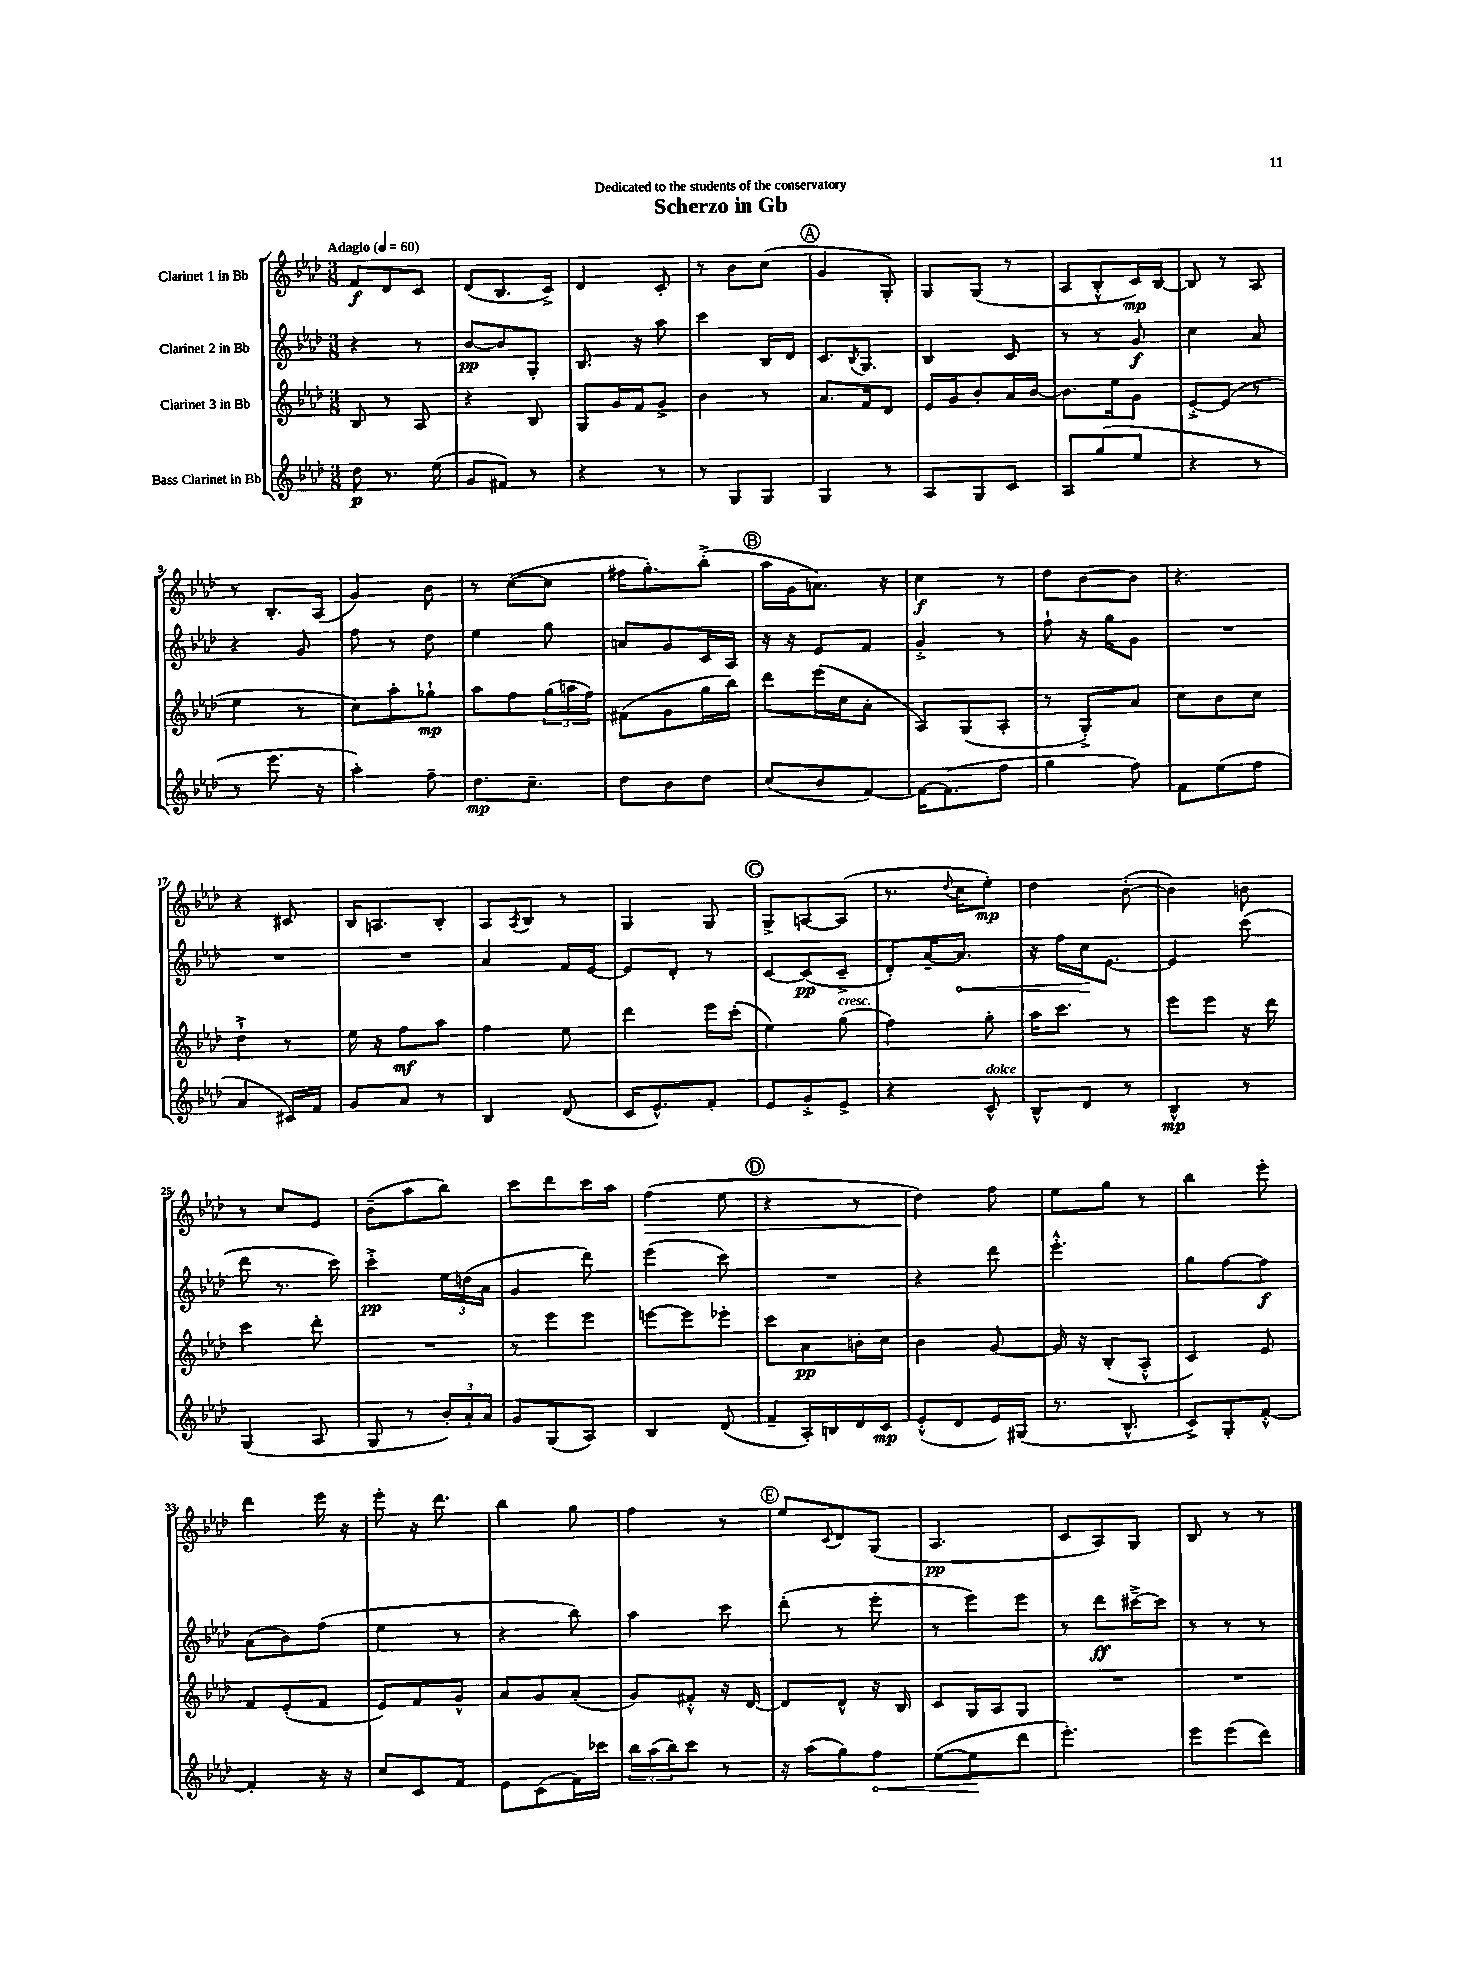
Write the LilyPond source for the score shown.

\header { title = "Scherzo in Gb" dedication = "Dedicated to the students of the conservatory" }
<<
\new StaffGroup <<
\new Staff = "s0" \with { instrumentName = "Clarinet 1 in Bb" } {
    \clef treble \key aes \major \numericTimeSignature \time 3/8 \tempo "Adagio" 4 = 60
    f'8\f des'8 c'8 |
    des'8( bes8. c'16->) |
    des'4 c'8-. |
    r8 bes'8 c''8( |
    \mark \markup { \circle "A" } g'4 g8-.) |
    g8 g8( r8 |
    aes8 bes8-.-^ c'16\mp) bes16~ |
    bes8 r8 aes8 |
    r8 bes8.-. aes16( |
    g'4) bes'8 |
    r8 c''8~( c''8 |
    fis''16 g''8.-.) bes''8-.->( |
    \mark \markup { \circle "B" } aes''16 g'16 a'8.) r16 |
    c''4\f r8 |
    des''8 bes'8~ bes'8 |
    r4. |
    r4 cis'8 |
    bes16 a8. bes8-. |
    aes8 \acciaccatura { aes8 } bes8 r8 |
    g4 g8 |
    \mark \markup { \circle "C" } g8-> a8~ a8( |
    r8. \appoggiatura { des''8 } c''16 ees''8-.\mp) |
    des''4 bes'8~-.( |
    bes'4) b'8 |
    r8 c''8 ees'8 |
    bes'8--( aes''8 bes''8) |
    c'''8 des'''8 c'''16 aes''16 |
    f''4\>( ees''8 |
    \mark \markup { \circle "D" } r4 r8 |
    des''4\!) f''8 |
    ees''8 g''8 r8 |
    bes''4 ees'''8-. |
    des'''4 ees'''16 r16 |
    ees'''8-. r16 des'''8. |
    bes''4 g''8 |
    f''4 r8 |
    \mark \markup { \circle "E" } ees''8 \appoggiatura { c'8 } des'8 g8( |
    aes4.\pp |
    c'8 aes8) g8 |
    bes8 r8 r8 \bar "|." |
}
\new Staff = "s1" \with { instrumentName = "Clarinet 2 in Bb" } {
    \clef treble \key aes \major \numericTimeSignature \time 3/8
    r4 r8 |
    bes'8~\pp bes'8 g8-. |
    bes8. r16 aes''8 |
    c'''4 bes16 des'16 |
    \mark \markup { \circle "A" } c'8. \acciaccatura { bes8 } g8. |
    bes4 c'8 |
    r8 r8 g'8\f |
    c''4 aes'8 |
    r4 g'8 |
    f''8 r8 des''8 |
    ees''4 g''8 |
    a'8 g'8 c'16 aes16 |
    \mark \markup { \circle "B" } r16 r16 ees'8 f'8 |
    g'4-.-> r8 |
    f''8-! r16 g''16 g'8 |
    R4. |
    R4. |
    R4. |
    aes'4 f'16 ees'16~ |
    ees'8 des'8-. r8 |
    \mark \markup { \circle "C" } c'8~ c'8\pp( c'8---> |
    des'8-.) aes'16~-- \once \override Hairpin.circled-tip = ##t aes'8.\< |
    r16 f''16 c''16\! ees'8.~ |
    ees'4 c'''8( |
    des'''8 r8. c'''16) |
    c'''4-.->\pp \tuplet 3/2 { ees''16 d''16( aes'16 } |
    g'4 des'''8) |
    ees'''4( c'''8) |
    \mark \markup { \circle "D" } R4. |
    r4 des'''8 |
    ees'''4.-.-^ |
    g''8 f''8~ f''8\f |
    aes'8( bes'8) f''8( |
    ees''4 r8 |
    r4 bes''8) |
    aes''4 c'''8 |
    \mark \markup { \circle "E" } des'''8-.( r8 ees'''8-. |
    r8 ees'''8) ees'''8 |
    r8 des'''8\ff cis'''16~---> cis'''16 |
    r8 r8 r8 \bar "|." |
}
\new Staff = "s2" \with { instrumentName = "Clarinet 3 in Bb" } {
    \clef treble \key aes \major \numericTimeSignature \time 3/8
    bes8 r8 aes8 |
    r4 bes8 |
    g8 g'16 f'16 g'8-> |
    bes'4 r8 |
    \mark \markup { \circle "A" } aes'8. f'16 des'8 |
    ees'16 g'16 bes'8-. aes'16 bes'16~ |
    bes'8. ees''16 g'8 |
    ees'8~-.-> ees'8( r8 |
    ees''4 r8 |
    c''8) aes''8-. ges''8-!\mp |
    aes''8 f''8 \tuplet 3/2 { g''16( a''16 f''16) } |
    fis'8( g'8 g''16 bes''16) |
    \mark \markup { \circle "B" } des'''8 ees'''16( c''16 aes'8-. |
    aes8) g8( aes8-. |
    r8 g8-.->) aes'8 |
    c''8 bes'8 c''8 |
    des''4-!-> r8 |
    ees''16 r16 f''8\mf aes''8 |
    f''4 ees''8 |
    des'''4 ees'''16 c'''16-.( |
    \mark \markup { \circle "C" } ees''4) g''8^\markup { \italic "cresc." }( |
    f''4) g''8-. |
    aes''16 c'''8. r8 |
    ees'''8 ees'''8 r16 des'''16 |
    c'''4 des'''8-. |
    R4. |
    r8 ees'''8 ees'''8 |
    e'''8~ e'''8 ees'''8-. |
    \mark \markup { \circle "D" } c'''8 aes'8\pp b'16-. c''16 |
    bes'4 g'8~ |
    g'16 r16 bes8-.( aes8-.-^ |
    c'4) ees'8 |
    f'8 ees'8-.( f'8 |
    ees'8) f'8 g'8-^ |
    aes'8 g'8 aes'8-.( |
    g'8) fis'8-.-^ r16 des'16~ |
    \mark \markup { \circle "E" } des'8 des'8-^ r16 bes16 |
    c'8 g16 aes16 g8 |
    R4. |
    R4. \bar "|." |
}
\new Staff = "s3" \with { instrumentName = "Bass Clarinet in Bb" } {
    \clef treble \key aes \major \numericTimeSignature \time 3/8
    des''8\p r8. ees''16( |
    g'8 fis'8) r8 |
    r4 r8 |
    r8 g8 g8 |
    \mark \markup { \circle "A" } g4 r8 |
    aes8 g8 c'8 |
    aes8 g''8( ees''8 |
    r4 r8 |
    r8 ees'''8. r16 |
    aes''4-.) f''8-- |
    des''8.\mp c''8.-- |
    des''8 bes'8 des''8 |
    \mark \markup { \circle "B" } c''8( bes'8 f'8~) |
    f'16~ f'8.( f''8 |
    g''4 f''8) |
    f'8 ees''8( f''8 |
    aes'4 cis'16) f'16 |
    g'8 aes'8 r8 |
    bes4 des'8( |
    c'16 ees'8.-^) f'8-. |
    \mark \markup { \circle "C" } ees'8 g'8-.-> ees'8-> |
    r4 c'8-^^\markup { \italic "dolce" } |
    bes8-^ des'8 r8 |
    bes4-^\mp r8 |
    g4( aes8 |
    g8 r8 \tuplet 3/2 { bes'16-.) aes'16-. aes'16 } |
    g'8 g8( aes8) |
    bes4 des'8( |
    \mark \markup { \circle "D" } f'8-- aes16-.) b16 des'16 c'16\mp |
    ees'8-.-^( des'8 ees'16) gis16( |
    r8. bes8.-^ |
    c'8->) g8-. f'8~-.-^ |
    f'4-. r16 r16 |
    c''8 c'8 f'8 |
    ees'8 c'8( f'16) ces'''16 |
    \tuplet 3/2 { bes''16 aes''16( bes''16) } c'''8 r8 |
    \mark \markup { \circle "E" } r16 aes''16( g''8) \once \override Hairpin.circled-tip = ##t f''8\< |
    ees''8~( ees''8\! des'''8 |
    ees'''4.-.) |
    ees'''8 ees'''8( des'''8) \bar "|." |
}
>>
>>
